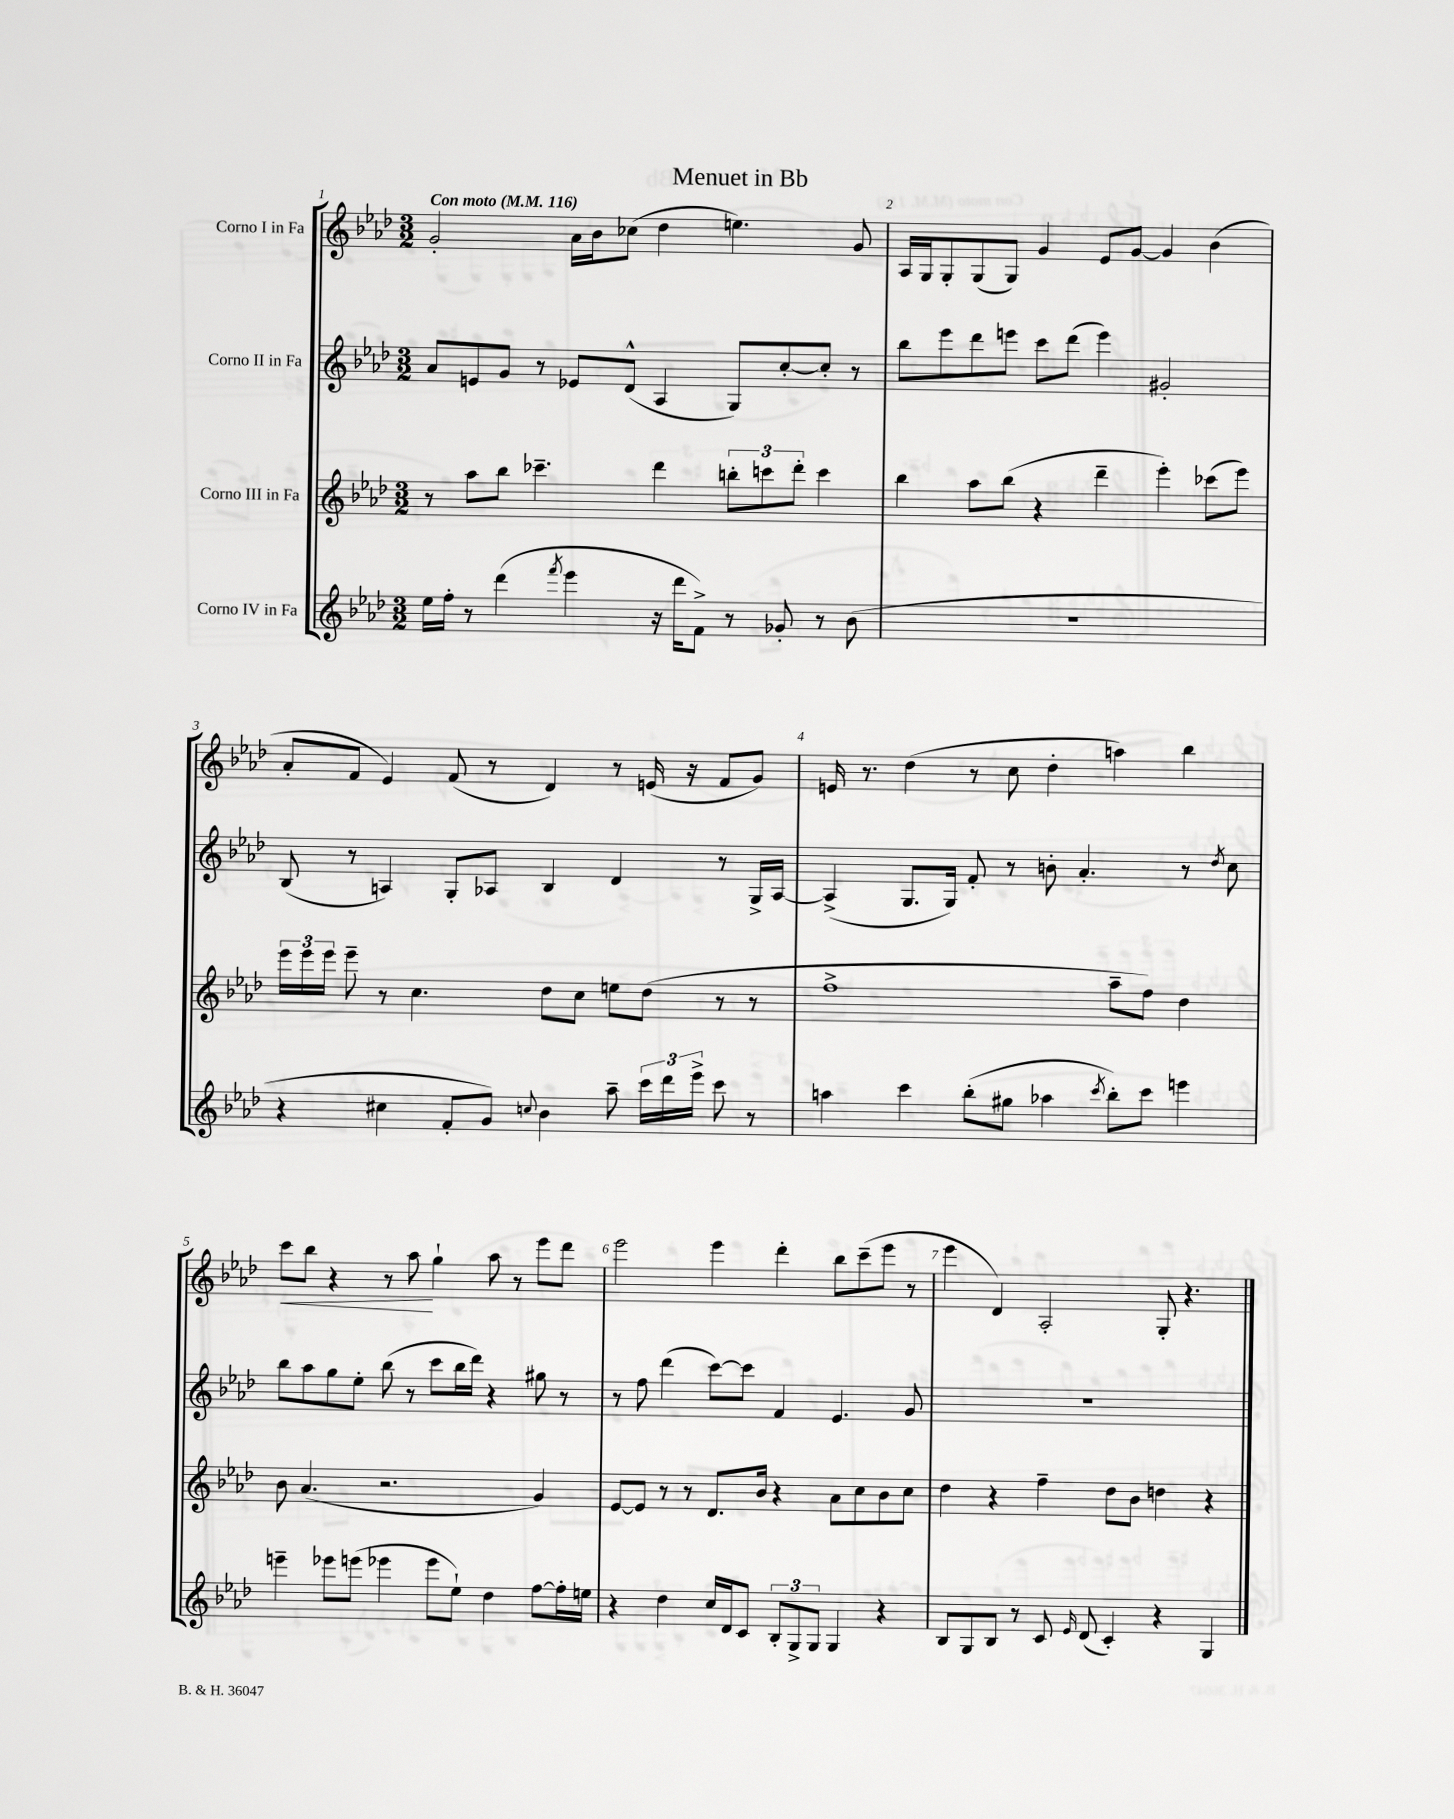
\header { title = "Menuet in Bb" }
<<
\new StaffGroup <<
\new Staff = "s0" \with { instrumentName = "Corno I in Fa" } {
    \clef treble \key aes \major \numericTimeSignature \time 3/2 \tempo "Con moto" 4 = 116
    \autoBeamOff g'2-. aes'16[ bes'16 ces''8]( des''4 e''4.) g'8 |
    aes16[ g16 g8-. g8( g8]) g'4 ees'8[ g'8]~ g'4 bes'4( |
    aes'8[-. f'8] ees'4) f'8( r8 des'4) r8 e'16( r16 f'8[ g'8]) |
    e'16 r8. des''4( r8 c''8 des''4-. a''4) bes''4 |
    c'''8[\< bes''8] r4 r8 aes''8\! g''4-! aes''8 r8 ees'''8[ des'''8] |
    ees'''2 ees'''4 des'''4-. bes''8[ c'''8--( ees'''8] r8 |
    ees'''4 des'4) aes2-. g8-. r4. \bar "|." |
}
\new Staff = "s1" \with { instrumentName = "Corno II in Fa" } {
    \clef treble \key aes \major \numericTimeSignature \time 3/2
    \autoBeamOff aes'8[ e'8 g'8] r8 ees'8[ des'8]-^( aes4 g8[) c''8~-. c''8]-. r8 |
    bes''8[ ees'''8 des'''8 e'''8] c'''8[ des'''8]( e'''4) gis'2-. |
    bes8( r8 a4) g8[-. aes8] bes4 des'4 r8 g16[-> aes16]~ |
    aes4->( g8.[ g16]) f'8-. r8 b'8-. aes'4.-. r8 \acciaccatura { des''8 } c''8 |
    bes''8[ aes''8 g''8 ees''8]-. bes''8( r8 c'''8[ bes''16 des'''16]) r4 gis''8 r8 |
    r8 f''8 des'''4( c'''8[~) c'''8] f'4 ees'4. g'8 |
    R1. \bar "|." |
}
\new Staff = "s2" \with { instrumentName = "Corno III in Fa" } {
    \clef treble \key aes \major \numericTimeSignature \time 3/2
    \autoBeamOff r8 aes''8[ bes''8] ces'''4.-- des'''4 \tuplet 3/2 { b''8[-. c'''8 des'''8]-. } c'''4 |
    bes''4 aes''8[ bes''8]( r4 des'''4-- ees'''4-.) ces'''8[( ees'''8]) |
    \tuplet 3/2 { ees'''16[ ees'''16 ees'''16] } ees'''8-- r8 c''4. des''8[ c''8] e''8[ des''8]( r8 r8 |
    f''1-> aes''8[-- f''8]) des''4 |
    bes'8 aes'4.( r2. g'4) |
    ees'8[~ ees'8] r8 r8 des'8.[ bes'16] r4 aes'8[ c''8 bes'8 c''8] |
    des''4 r4 f''4-- des''8[ bes'8] d''4 r4 \bar "|." |
}
\new Staff = "s3" \with { instrumentName = "Corno IV in Fa" } {
    \clef treble \key aes \major \numericTimeSignature \time 3/2
    \autoBeamOff ees''16[ f''16]-. r8 des'''4( \acciaccatura { f'''8 } ees'''4 r16 des'''16[ f'8]->) r8 ges'8-. r8 bes'8( |
    R1. |
    r4 cis''4 f'8[-. g'8]) \appoggiatura { c''8 } bes'4 aes''8-- \tuplet 3/2 { c'''16[ des'''16 ees'''16]-> } c'''8 r8 |
    a''4 c'''4 bes''8[-.( gis''8] aes''4 \acciaccatura { c'''8 } bes''8[-.) c'''8] e'''4 |
    e'''4-- ees'''8[ e'''8]( ees'''4 ees'''8[ ees''8]-!) des''4 f''8[~ f''16-. e''16] |
    r4 des''4 c''16[ des'16 c'8] \tuplet 3/2 { bes8[-. g8-> g8] } g4 r4 |
    bes8[ g8 bes8] r8 c'8 \grace { ees'16 } des'8( c'4-.) r4 g4 \bar "|." |
}
>>
>>
\layout { \context { \Score \override BarNumber.break-visibility = ##(#f #t #t) barNumberVisibility = #all-bar-numbers-visible } }
